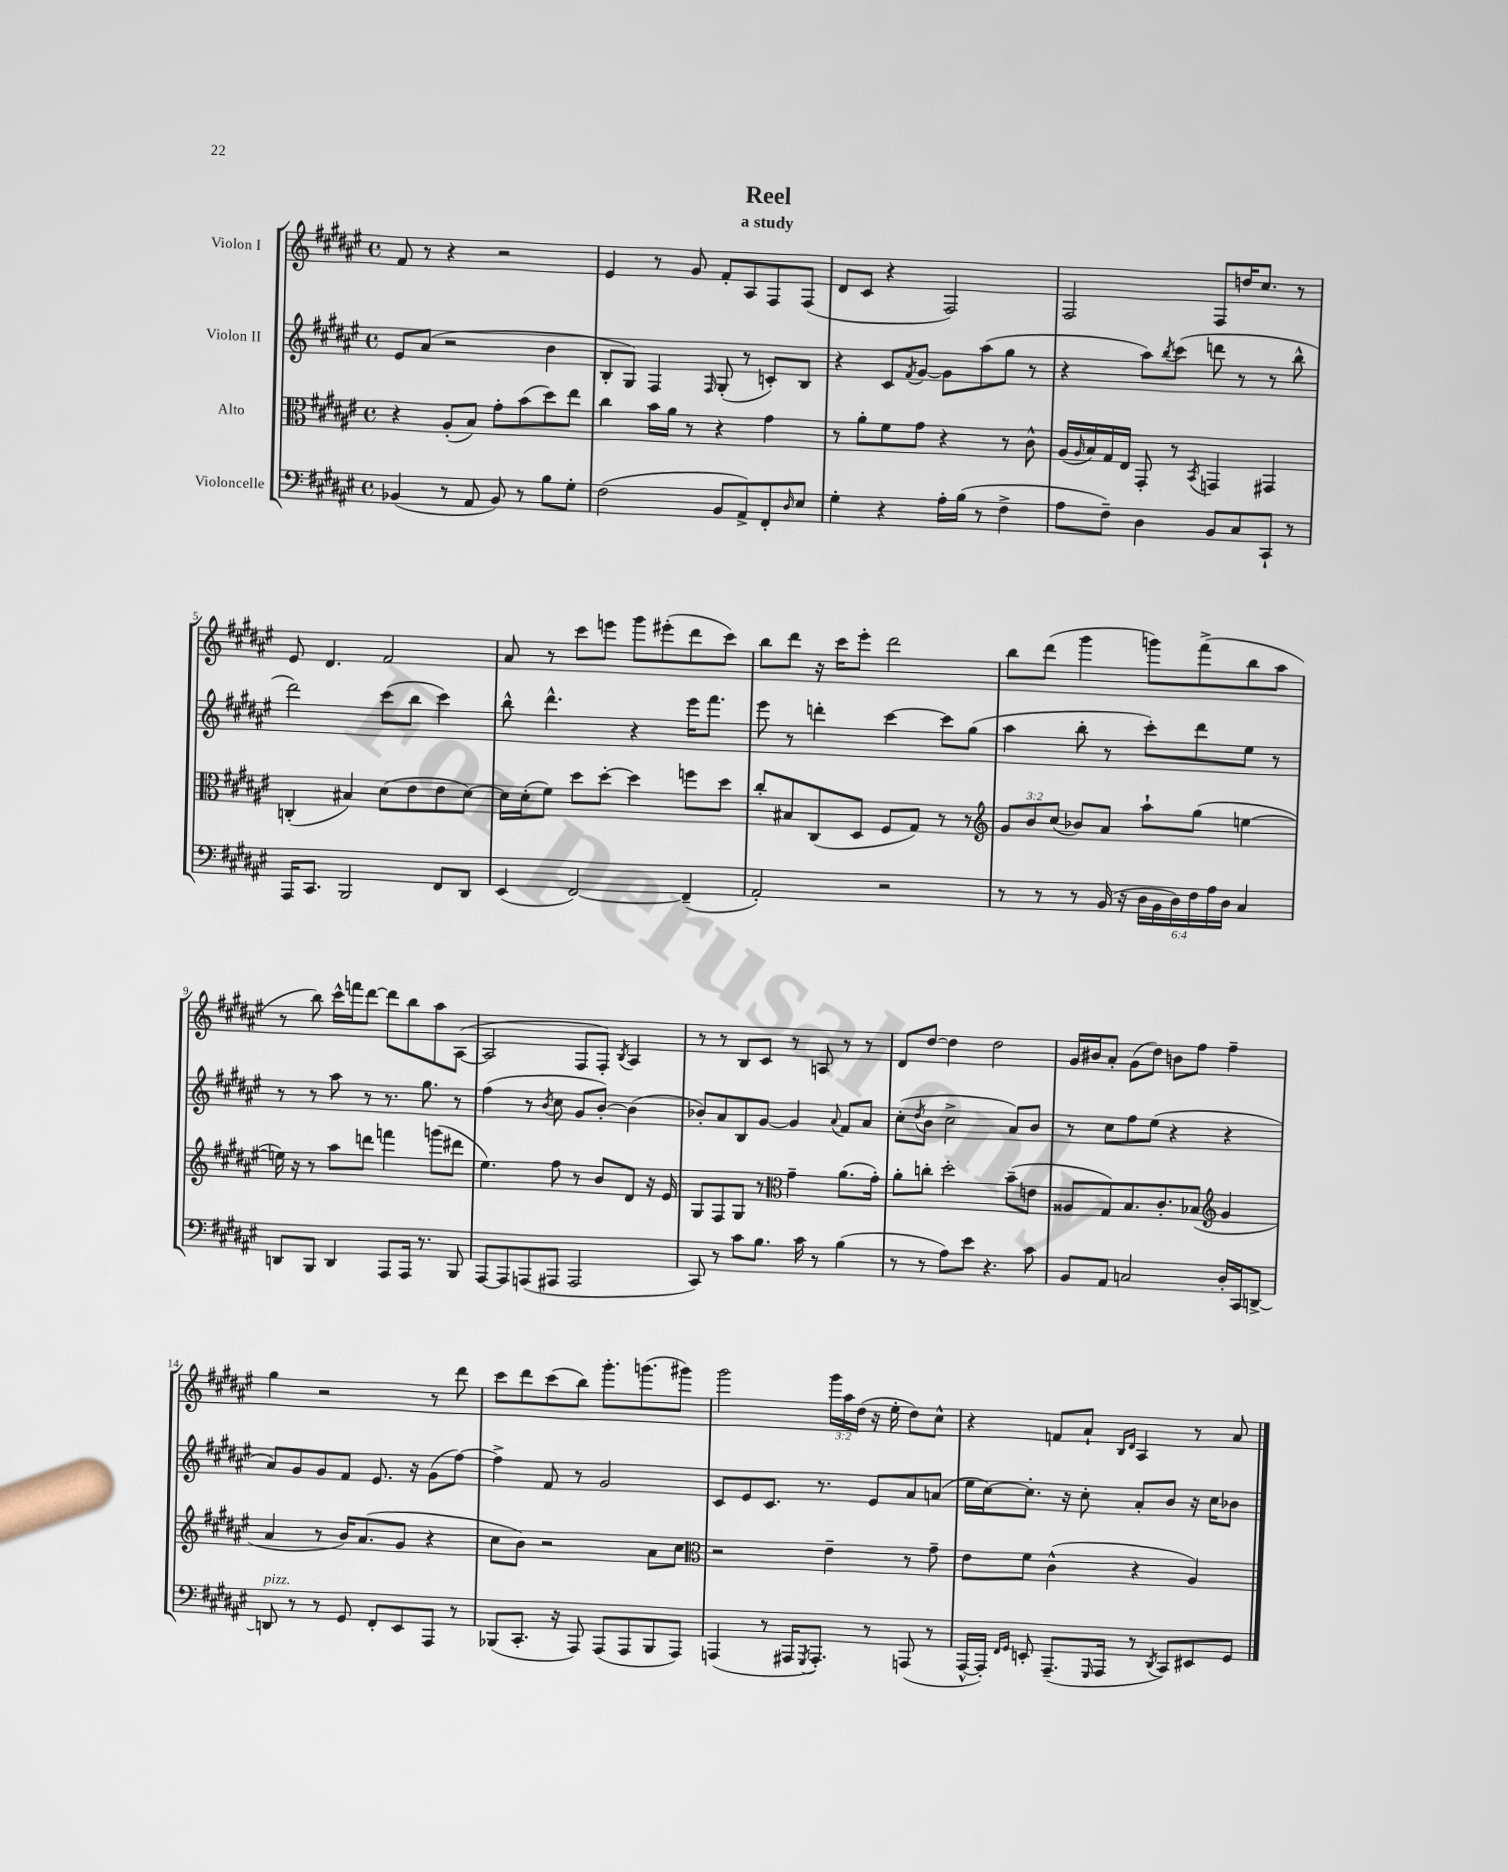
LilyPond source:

\header { title = "Reel" subtitle = "a study" }
<<
\new StaffGroup <<
\new Staff = "s0" \with { instrumentName = "Violon I" } {
    \clef treble \key fis \major \defaultTimeSignature \time 4/4 \override Staff.TupletNumber.text = #tuplet-number::calc-fraction-text
    fis'8 r8 r4 r2 |
    eis'4 r8 gis'8 fis'8-. ais8 fis8 fis8( |
    dis'8 cis'8 r4 fis2) |
    fis2 fis8 d''16 cis''8. r8 |
    eis'8 dis'4. fis'2 |
    ais'8 r8 cis'''8 e'''8 gis'''8 eis'''8-.( dis'''8 cis'''8) |
    b''8 dis'''8 r16 cis'''16 eis'''8-. dis'''2 |
    b''8 dis'''8( gis'''4 g'''8) fis'''8->( b''8 ais''8 |
    r8 b''8) cis'''16-^ f'''16 dis'''8~ dis'''8 b''8 ais''8 ais8~( |
    ais2 fis8 fis8-.) \acciaccatura { b8 } ais4 |
    r8 r8 b8 cis'8 r8 a8 r8 r8 |
    dis'8 dis''8~ dis''4 dis''2 |
    gis'16 bis'16 ais'8-. gis'8( dis''8) b'8 fis''8 fis''4-- |
    gis''4 r2 r8 dis'''8 |
    cis'''8 dis'''8 cis'''8( b''8) gis'''8.-. g'''8.( gis'''8) |
    gis'''2 \tuplet 3/2 { gis'''16 ais''16 dis''16( } r16 eis''16-. dis''8) cis''8-^ |
    r4 f'8 ais'8-! \grace { b16 dis'16 } ais4 r8 ais'8 \bar "|." |
}
\new Staff = "s1" \with { instrumentName = "Violon II" } {
    \clef treble \key fis \major \defaultTimeSignature \time 4/4
    eis'8 ais'8( r2 b'4 |
    b8-. gis8) fis4 \grace { fis16 } gis8-.( r8 c'8-.) b8 |
    r4 cis'8 \acciaccatura { fis'8 } gis'8~ gis'8 ais''8( gis''8 r8 |
    r4 ais''8) \acciaccatura { b''8 } cis'''8( d'''8 r8 r8 b''8-^ |
    dis'''2) cis'''8( b''8 cis'''4) |
    b''8-^ dis'''4.-^ r4 eis'''16 fis'''8. |
    eis'''8 r8 d'''4-. cis'''4~ cis'''8 gis''8( |
    ais''4 b''8-. r8 cis'''8-.) dis'''8 eis''8 r8 |
    r8 r8 ais''8 r8 r8. gis''8. r8 |
    fis''4( r8 \acciaccatura { b'8 } cis''8 gis'8 b'8~-.) b'4( |
    bes'8-.) ais'8 b8 gis'8~ gis'4 \appoggiatura { ais'8 } fis'8 ais'8 |
    cis''8-.( \acciaccatura { dis''8 } b'8 cis''2-> ais'8) b'8 |
    r8 cis''8 fis''8 eis''8( r4 r4 |
    ais'8) gis'8 gis'8 fis'8 eis'8. r16 gis'8( fis''8~) |
    fis''4-> fis'8 r8 gis'2 |
    cis'8 eis'8 cis'8. r8. eis'8 ais'8 a'8( |
    eis''16 cis''16~) cis''8.-. r16 cis''8-. ais'8-. b'8 r16 cis''16 bes'8 \bar "|." |
}
\new Staff = "s2" \with { instrumentName = "Alto" } {
    \clef alto \key fis \major \defaultTimeSignature \time 4/4 \override Staff.TupletNumber.text = #tuplet-number::calc-fraction-text
    r4 ais8-.( b8) gis'8-. b'8( dis''8) eis''8 |
    cis''4 b'16 ais'16 r8 r4 gis'4 |
    r8 ais'8-. fis'8 gis'8 r4 r8 cis'8-^ |
    ais16( \grace { ais16 } b16) gis16 eis16 gis,8-. r8 \acciaccatura { b,8 } g,4 gis,4 |
    c4-.( bis4) dis'8( eis'8 eis'8 dis'8~) |
    dis'16 dis'16-.( fis'8) dis''8 dis''8~-. dis''4 f''8 dis''8 |
    cis''8-. bis8 cis8( dis8 fis8 gis8) r8 r8 |
    \clef treble \tuplet 3/2 { gis'8 b'8 cis''8( } bes'8) ais'8 ais''8-! gis''8( e''4~ |
    e''16) r16 r8 ais''8 d'''8 f'''4 g'''8( dis'''8 |
    eis''4.) fis''8 r8 b'8 dis'8 r16 eis'16 |
    gis8 fis8 gis8 r8 \clef alto gis'4-- ais'8.( gis'16-.) |
    ais'8-. c''8-. dis''2-. b'8--( e'8 |
    aisis8 gis8) b8. cis'8.-. bes8( \clef treble gis'4 |
    ais'4 r8 b'16) ais'8.( gis'8 r4 |
    cis''8 b'8) r2 ais'8 cis''8 |
    \clef alto r2 eis'4-- r8 gis'8-- |
    eis'8 fis'8 cis'4-^( r4 ais4) \bar "|." |
}
\new Staff = "s3" \with { instrumentName = "Violoncelle" } {
    \clef bass \key fis \major \defaultTimeSignature \time 4/4 \override Staff.TupletNumber.text = #tuplet-number::calc-fraction-text
    bes,4( r8 ais,8 bes,8) r8 b8 gis8-. |
    fis2( b,8 ais,8->) fis,8-. \grace { dis16 } eis8 |
    gis4-. r4 ais16-. b16( r8 fis4-> |
    ais8 fis8--) dis4 b,8 cis8 cis,8-! r8 |
    ais,,16 cis,8. b,,2 fis,8 dis,8 |
    eis,4( fis,2~) fis,4--( |
    ais,2-.) r2 |
    r8 r8 r8 b,16( r16 \tuplet 6/4 { dis16 b,16 dis16) fis16 ais16 dis16 } cis4 |
    d,8 b,,8 d,4 ais,,8 ais,,16 r8. b,,8 |
    ais,,8~ ais,,8 a,,8( ais,,8 ais,,2 |
    cis,8) r8 cis'8 b8. cis'16 r8 b4( |
    r8 r8 ais8) eis'8 r4. cis'8 |
    b,8 ais,8 c2 dis16-. cis,16 d,8~-> |
    d,8^\markup { \italic "pizz." } r8 r8 gis,8 fis,8-. eis,8 ais,,8 r8 |
    bes,,8( cis,8.-. r16 ais,,8) ais,,8( ais,,8 bes,,8 ais,,8) |
    a,,4( r8 ais,,16 \acciaccatura { gis,,8 } ais,,8.-.) r8 a,,8( r8 |
    ais,,16~-^ ais,,16-.) \grace { fis,16 gis,16 } e,8-. ais,,8.--( \grace { gis,,16 } ais,,16 r8 \acciaccatura { dis,8 } cis,8) eis,8 gis,8 \bar "|." |
}
>>
>>
